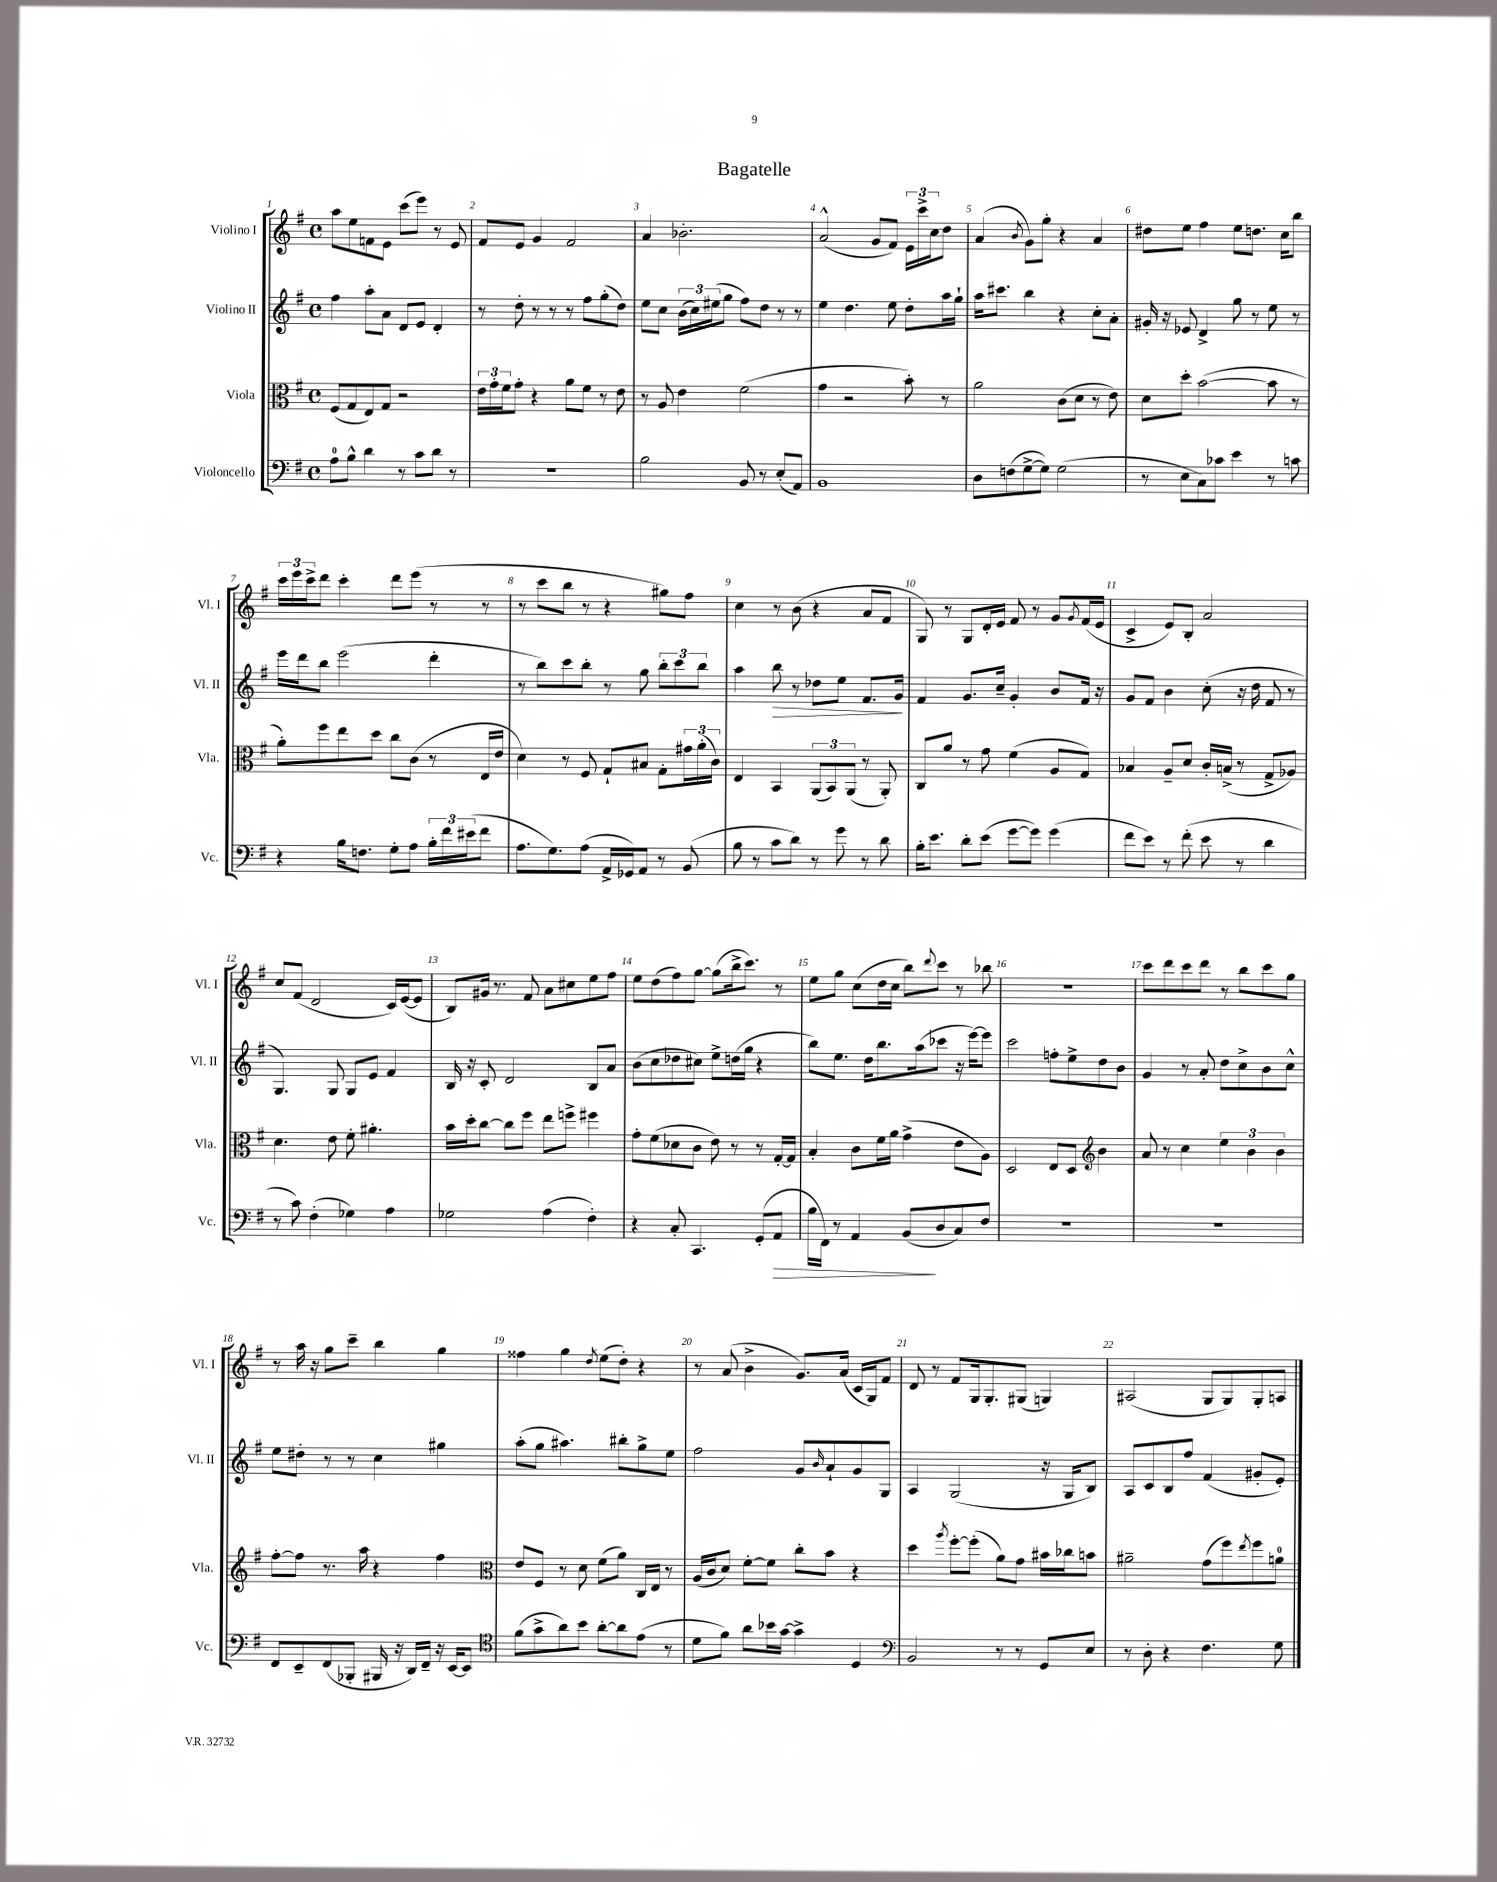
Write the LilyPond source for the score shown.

\header { title = "Bagatelle" }
<<
\new StaffGroup <<
\new Staff = "s0" \with { instrumentName = "Violino I" shortInstrumentName = "Vl. I" } {
    \clef treble \key g \major \defaultTimeSignature \time 4/4
    a''8 e''8 f'8 e'8 c'''8( e'''8) r8 e'8 |
    fis'8 e'8 g'4 fis'2 |
    a'4 bes'2.-. |
    a'2-^( g'8 fis'8) \tuplet 3/2 { e'16 c'''16-> c''16 } d''8 |
    a'4( \acciaccatura { b'8 } g'8) g''8-. r4 a'4 |
    dis''8 e''8 fis''4 e''8 d''8. c''16 b''8 |
    \tuplet 3/2 { c'''16 e'''16 c'''16-> } d'''8 c'''4-. d'''8 e'''8( r8 r8 |
    r8 c'''8 b''8 r8 r4 gis''8) fis''8 |
    c''4 r8 b'8( r4 a'8 fis'8 |
    g8) r8 g8 d'16-. e'16 fis'8 r8 g'8 \acciaccatura { g'8 } fis'16( e'16 |
    c'4-> e'8) b8-. a'2 |
    c''8 fis'8( d'2 c'16) e'16~( e'8 |
    b8) gis'16 r8. fis'8 a'8 cis''8 e''8 fis''8 |
    e''8 d''8( fis''8) g''8~ g''8( b''16-> c'''8.) r8 |
    e''8 g''8 c''8( d''16 c''16 b''8) \appoggiatura { d'''8 } c'''8 r8 bes''8 |
    R1 |
    c'''8 d'''8 c'''8 d'''8 r8 b''8 c'''8 g''8 |
    r8 a''16 r16 g''8 c'''8-- b''4 g''4 |
    fisis''4 g''4 \acciaccatura { d''8 } e''8( d''8-.) r4 |
    r8 a'8( b'4-> g'8.) a'16( c'16 g16) fis'8 |
    d'8 r8 fis'8 g16 g8.-. gis8( g4) |
    ais2( g8 g8) g8-. a8 \bar "|." |
}
\new Staff = "s1" \with { instrumentName = "Violino II" shortInstrumentName = "Vl. II" } {
    \clef treble \key g \major \defaultTimeSignature \time 4/4
    fis''4 a''8-. a'8 d'8 e'8 d'4-. |
    r8 d''8-. r8 r8 r8 fis''8 g''8-.( d''8) |
    e''8 c''8 \tuplet 3/2 { b'16( c''16) eis''16( } g''8 fis''8) d''8 r8 r8 |
    e''4 d''4. e''8 d''8-. a''16 g''16-! |
    a''16 cis'''8. b''4 r4 c''8-. a'8-. |
    gis'16-. r16 ees'8 d'4-> g''8 r8 e''8 r8 |
    e'''16 d'''16 b''8 e'''2( d'''4-. |
    r8 b''8) c'''8 b''8-. r8 g''8 \tuplet 3/2 { b''8-. c'''8 b''8 } |
    a''4 b''8\> r8 des''8 e''8 fis'8. g'16\! |
    fis'4 g'8. c''16-- g'4-. b'8 fis'16 r16 |
    g'8 fis'8 b'4 c''8-.( r16 d''16 fis'8 r8 |
    g4.) g8 g8 e'8 fis'4 |
    b16 r16 c'8-. d'2 b8 a'8 |
    b'8( c''8 des''8 cis''8) e''8-> d''16( g''16 r4 |
    b''8) e''8. d''16 b''8. a''16( ces'''8 r16 e'''16~) e'''8 |
    c'''2 f''8-. e''8-> d''8 b'8 |
    g'4 r8 a'8-. d''8 c''8-> b'8 c''8-^ |
    e''8 dis''8-. r8 r8 c''4 gis''4 |
    a''8-.( g''8 ais''4.) bis''8-. g''8-> e''8 |
    fis''2 g'8 \grace { b'16 } a'8-! g'8 g8 |
    a4 g2( r16 g16 b8) |
    a8 c'8 b8 fis''8 fis'4( gis'8-. e'8-.) \bar "|." |
}
\new Staff = "s2" \with { instrumentName = "Viola" shortInstrumentName = "Vla." } {
    \clef alto \key g \major \defaultTimeSignature \time 4/4
    fis8( g8 e8) g8 r2 |
    \tuplet 3/2 { e'16 g'16-. fis'16 } g'8-. r4 a'8 fis'8 r8 e'8 |
    r8 a8 e'4 fis'2( |
    g'4 r2 b'8-.) r8 |
    a'2 c'8( d'8 r8 e'8) |
    d'8 d''8-. b'2~( b'8 r8 |
    a'8-.) fis''8 e''8 d''8 c''8 c'8( r8 e16 e'16 |
    d'4) r8 fis8 g8-! bis8 g8-. \tuplet 3/2 { gis'16 a'16-.( c'16) } |
    e4 b,4 \tuplet 3/2 { a,8( b,8) a,8( } r8 a,8-.) |
    c8 a'8 r8 g'8 fis'4( a8 g8) |
    bes4 a8-- d'8 c'16-. b16->( r8 g8-> aes8) |
    d'4. e'8 fis'8-. ais'4.-. |
    b'16 d''16-. c''8~ c''8 fis''8 e''8 f''8-> fis''4 |
    g'8-. fis'8( des'8 c'8 e'8) r8 r8 g16~-. g16 |
    b4-. c'8 fis'16 a'16 g'4->( e'8 a8) |
    d2 e8 d8 \clef treble b'4 |
    a'8 r8 c''4 \tuplet 3/2 { e''4 b'4 b'4 } |
    fis''8~-. fis''8 r8. a''16 r4 fis''4 |
    \clef alto e'8 fis8 r8 d'8 fis'8( a'8) c16 e16 r8 |
    a16( c'16 d'8) fis'8~-. fis'8 c''8-. b'8 r4 |
    d''4 \acciaccatura { a''8 } fis''8~-. fis''8-.( a'8) g'8 bis'16 ces''16 b'8 |
    ais'2-- g'8( fis''8) \acciaccatura { e''8 } fis''8 a'8-0 \bar "|." |
}
\new Staff = "s3" \with { instrumentName = "Violoncello" shortInstrumentName = "Vc." } {
    \clef bass \key g \major \defaultTimeSignature \time 4/4
    a8-0 b8-^ d'4 r8 c'8 d'8 r8 |
    r1 |
    b2 b,8 r8 e8-.( a,8) |
    b,1 |
    d8 f8( g8~-> g8) g2( |
    r8 e8 c8) ces'8 e'4 r8 c'8 |
    r4 b16 f8. g8-. a8 \tuplet 3/2 { b16-. fis'16 eis'16( } fis'8 |
    a8. g8.) a8( a,16-> ges,16) a,8 r8 b,8( |
    b8 r8 c'8 d'8) r8 g'8 r8 d'8 |
    b16-. e'8. d'8-. e'8( g'8~ g'8) g'4( |
    fis'8 e'8) r8 fis'8-.( e'8 r8 d'4 |
    r8 c'8) fis4-.( ges4) a4 |
    ges2 a4( fis4-.) |
    r4 c8-. c,4. g,8-.( a,8\> |
    b16 fis,16) r8 a,4 b,8\!( d8 c8) fis8 |
    R1 |
    R1 |
    fis,8 e,8-- fis,8( bes,,8-. bis,,16 r16 d,16) fis,16-- r16 e,16~ e,8 |
    \clef tenor fis'8( g'8-> a'8) b'8 a'8~-. a'8 e'8( r8 |
    d'8 fis'8) a'8 bes'16 g'16~ g'4-> d4 |
    \clef bass b,2 r8 r8 g,8 e8 |
    r8 d8-. r4 fis4. g8 \bar "|." |
}
>>
>>
\layout { \context { \Score \override BarNumber.break-visibility = ##(#f #t #t) barNumberVisibility = #all-bar-numbers-visible } }
